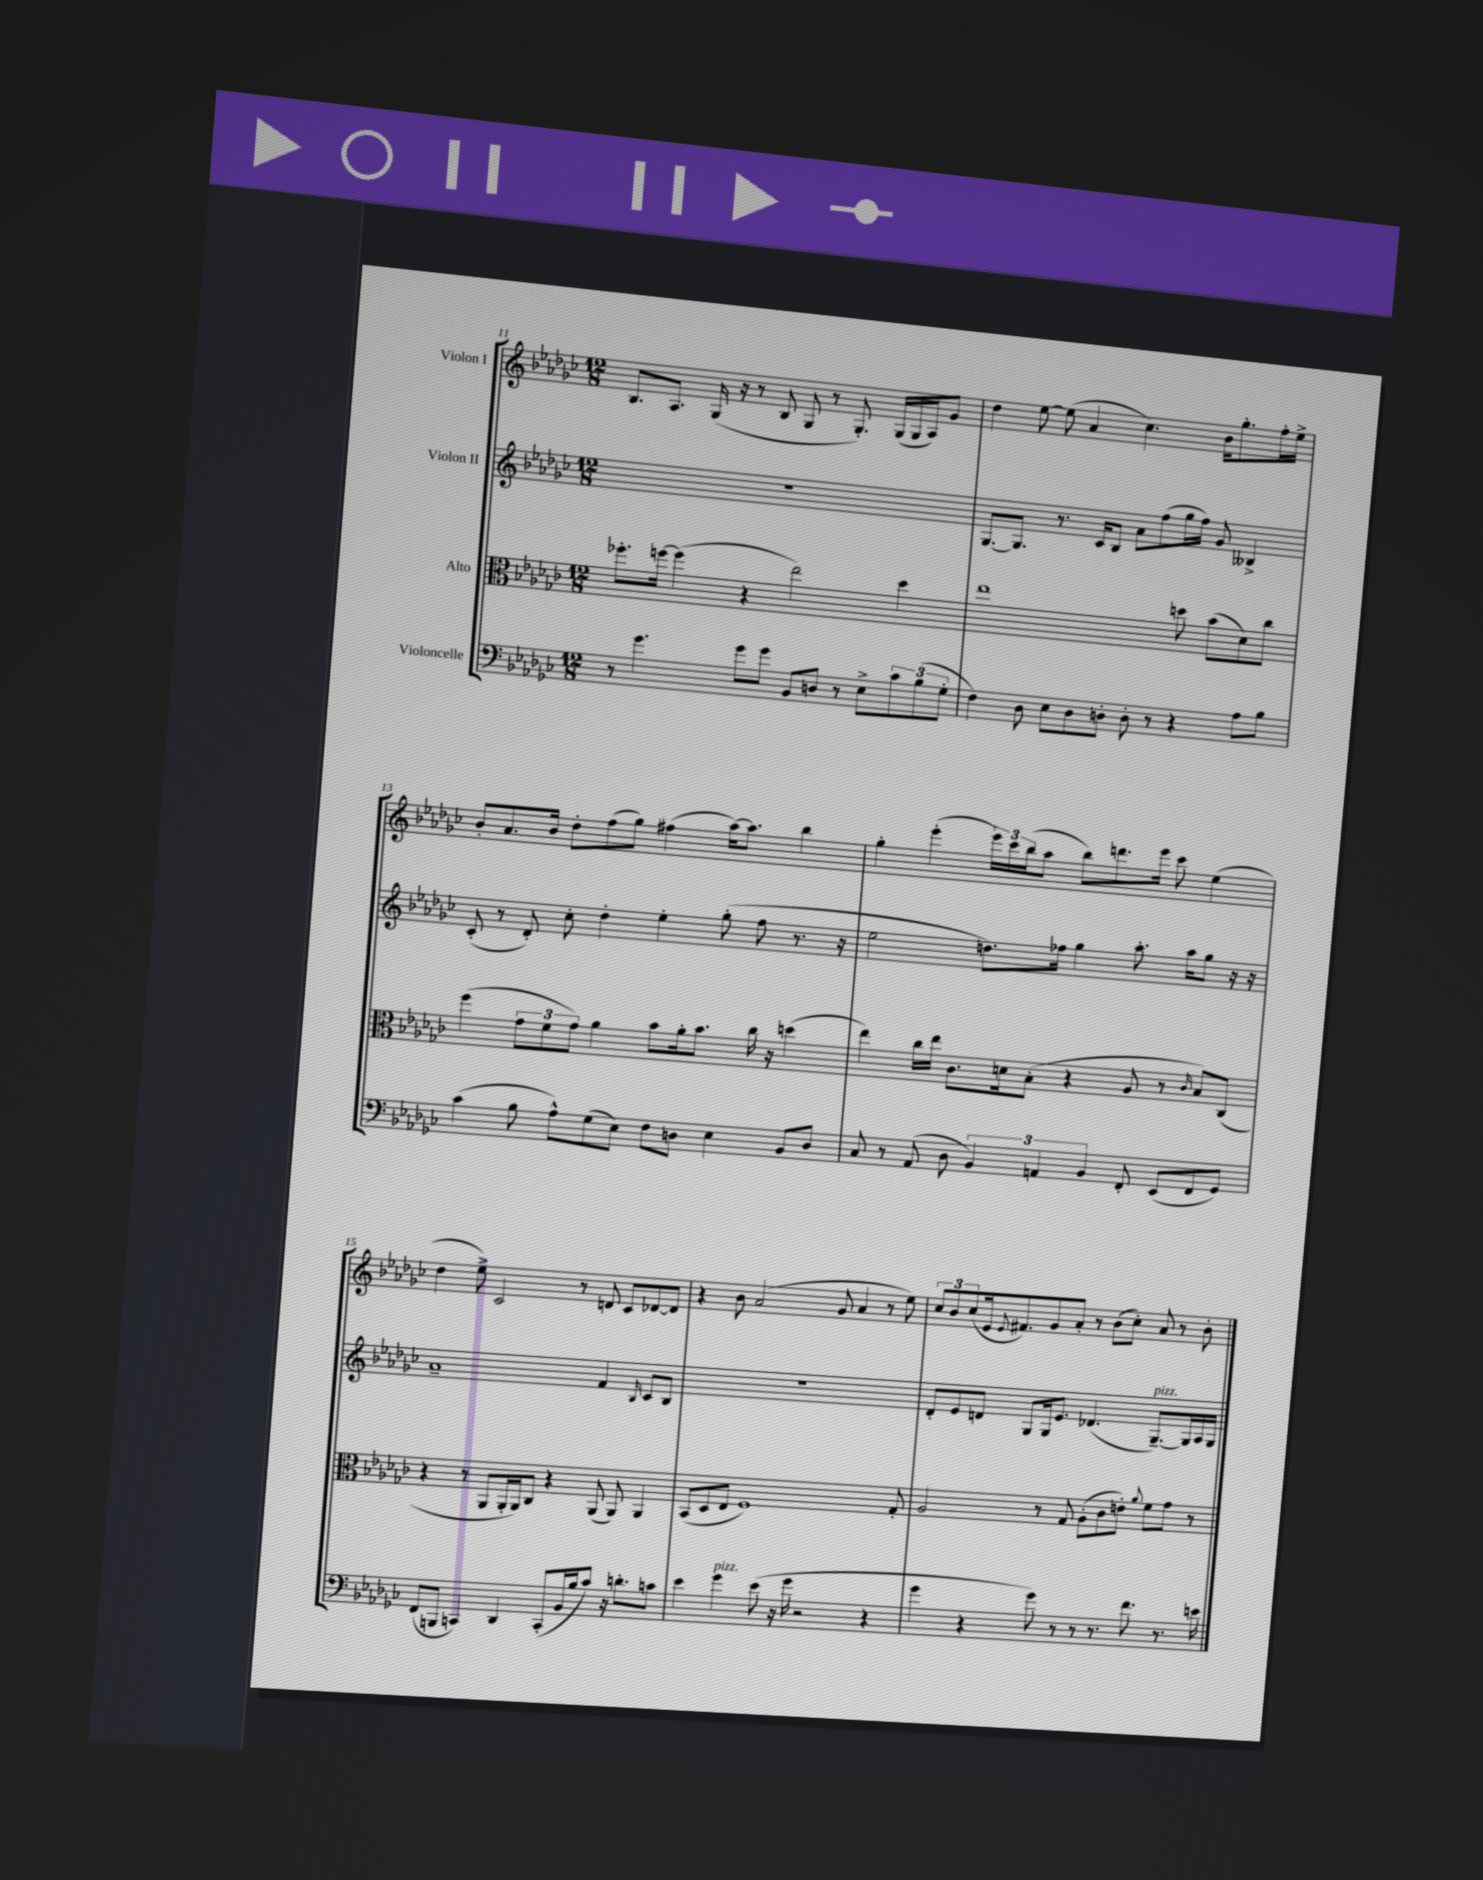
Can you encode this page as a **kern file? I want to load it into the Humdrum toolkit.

**kern	**kern	**kern	**kern
*part4	*part3	*part2	*part1
*staff4	*staff3	*staff2	*staff1
*I"Violoncelle	*I"Alto	*I"Violon II	*I"Violon I
*clefF4	*clefC3	*clefG2	*clefG2
*k[b-e-a-d-g-c-]	*k[b-e-a-d-g-c-]	*k[b-e-a-d-g-c-]	*k[b-e-a-d-g-c-]
*M12/8	*M12/8	*M12/8	*M12/8
=11	=11	=11	=11
8r	8.ff-X'\L	1.r	8.B-/L
4.g-\	.	.	.
.	[16ffn\Jk	.	8.A-/J
.	(4ff\]	.	.
.	.	.	(16G-/
.	.	.	16r
8g-\L	4r	.	8r
8g-\J	.	.	8B-/
8BB-/L	2ee-\)	.	8G-/
8Dn/J	.	.	8r
8r	.	.	8.G-'/)
8E-^\L	.	.	.
.	.	.	(16G-/LL
12c-\	4dd-\	.	16G-/
.	.	.	16A-/J)
(12B-\	.	.	.
.	.	.	8g-/J
12G-'\J	.	.	.
=12	=12	=12	=12
4F\)	1ee-	[8.G-/L	4dd-\
.	.	8.G-/J]	.
8D-\	.	.	[8ee-\
8E-\L	.	8.r	(8ee-\]
8D-\	.	.	4a-/
.	.	16c-/KL	.
8Dn'\J	.	8B-/J	.
8D'\	.	8a-\L	4.cc-\)
8r	.	(8ff\	.
4r	8ddn\	16gg-\L	.
.	.	16ff\JJ)	.
.	(8b-\L	8g-/	16b-\KL
.	.	.	8.gg-'\
8A-\L	8d-\)	4B--X^/	.
8B-\J	8cc-\J	.	16ff'\L
.	.	.	16ee-^\JJ
!!LO:LB:g=z
=13	=13	=13	=13
(4c-\	(4ff\	(8c-'/	8b-'/L
.	.	8r	8.a-/
8B-\	12g-\L	8d-'/)	.
.	.	.	16b-/Jk
.	12f\	.	.
8A-^^\L)	.	8cc-'\	8dd-'\L
.	12g-\J)	.	.
(8G-\	4a-\	4dd-'\	(8ff\
8E-\J)	.	.	8gg-\J)
8F\L	8b-\L	4ee-'\	(4ff#X\
8Dn\J	16a-'\k	.	.
.	8.b-\J	.	.
4E-\	.	(8gg-'\	[16aa-\KL)
.	.	.	8.aa-\J]
.	16cc-\	8ff\	.
.	16r	.	.
8BB-/L	(4ddn\	8.r	4bb-\
8D/J	.	.	.
.	.	16r	.
=14	=14	=14	=14
8C-/	4ee-\)	2ee-\	4gg-'\
8r	.	.	.
(8AA-/	16cc-\LL	.	(4eee-'\
.	16ee-\JJ	.	.
8D-\	8.c-\L	.	.
6BB-/)	.	8.ddn\L)	24eee-\LL)
.	.	.	24ccc-\
.	16dn\k	.	.
.	.	.	(24bb-\J
.	(8B-'\J	.	8aa-\J
6AAn/	.	.	.
.	.	16ff-X\Jk	.
.	4r	4gg-\	8bb-\L)
6BB-/	.	.	.
.	.	.	8.dddn\
8FF'/	8A-/	8.aa-'\	.
.	.	.	16eee-\Jk
(8EE-/L	8r	.	8ccc-\
.	.	16aa-\KL	.
.	16qqc-/	.	.
8FF/	8B-/L)	8gg-\J	(4ee-\
8GG-/J)	(8C-/J	16r	.
.	.	16r	.
!!LO:LB:g=z
=15	=15	=15	=15
(8FF/L	4r	1a-~	4dd-\
8BBBn/J	.	.	.
4CCn/)	8r	.	8ee-^\)
.	8AA-/L	.	2c-/
4DD-/	16AA-'/L	.	.
.	16AA-/J)	.	.
.	8C-/J	.	.
(8CC'/L	4r	.	.
16BB-/L	.	.	8r
16B-/J	.	.	.
8c-/J)	(8AA-/	4f/	8dn/
16r	8AA-/)	.	8c-/L
8.dn'\L	.	.	.
.	.	16qqB-/	.
.	4AA-/	8c-/L	[8d-X/
8cn\J	.	8B-/J	8d-/J]
=16	=16	=16	=16
4e-\	(8BB-/L	1.r	4r
.	8D-/	.	.
!LO:TX:a:i:t=pizz.	!	!	!
4g-\	8E-/J	.	8b-\
.	1F)	.	(2a-/
(8e-\	.	.	.
16r	.	.	.
16g-\	.	.	.
2r	.	.	.
.	.	.	8g-/
.	.	.	4a-/
4r	.	.	8r
.	8G-'/	.	8ee-\)
=17	=17	=17	=17
4g-\	2A-/	8d-'/L	12cc-/L
.	.	.	12b-/
.	.	8e-/	.
.	.	.	(12cc-/
4r	.	8dn/J	16e-/k
.	.	.	8qqe-/
.	.	.	8.f#X/)
.	.	8G-/L	.
8g-\)	8r	16G-/k	8g-/
.	.	8.e-/J	.
8r	8G-/	.	8a-'/J
8r	(8A-'\L	(4.d-X/	8r
8.r	8c-\	.	(8b-\L
.	8en'\J)	.	8cc-'\J)
8.f\	.	.	.
.	8qqa-/	.	.
!	!	!LO:TX:a:i:t=pizz.	!
.	8f\L	[8.G-~/L)	8a-/
8.r	8g-\J	.	8r
.	.	16G-/L]	.
.	8r	16A-/	8b-'\
16en\	.	16G-/JJ	.
==	==	==	==
*-	*-	*-	*-
